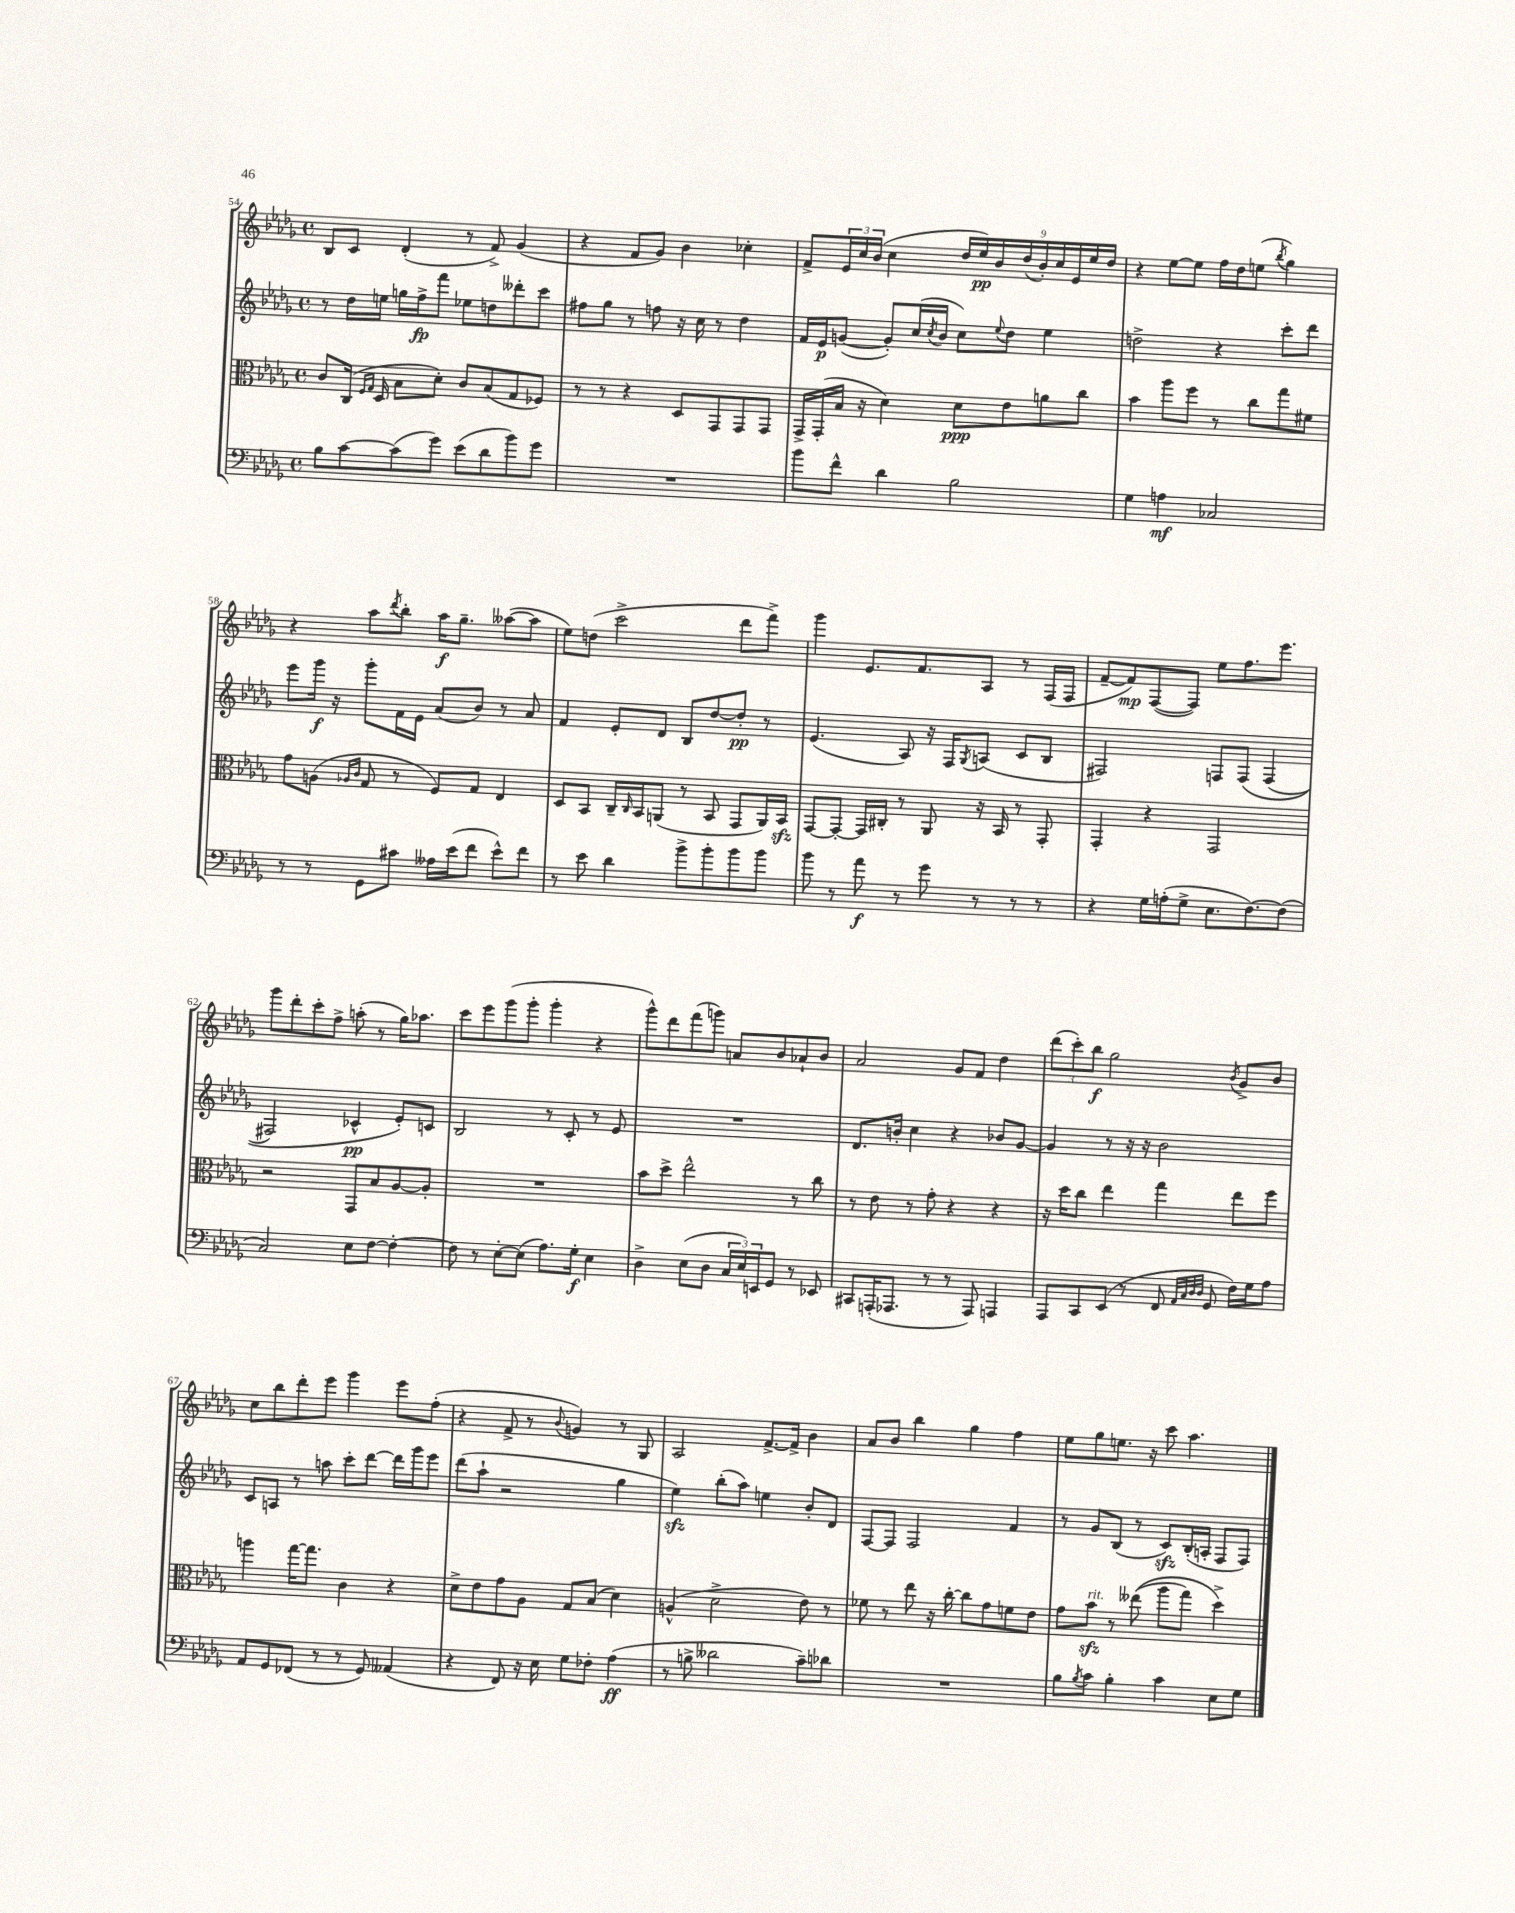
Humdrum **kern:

**kern	**kern	**kern	**kern
*staff4	*staff3	*staff2	*staff1
*clefF4	*clefC3	*clefG2	*clefG2
*k[b-e-a-d-g-]	*k[b-e-a-d-g-]	*k[b-e-a-d-g-]	*k[b-e-a-d-g-]
*M4/4	*M4/4	*M4/4	*M4/4
*met(c)	*met(c)	*met(c)	*met(c)
8B-	8c	8r	8B-
[8c	(16C	16dd-	8c
.	16qqF	.	.
.	16qqG-	.	.
.	16D-	16ee	.
(8c]	8B-	16gg	(4d-'
.	.	16ff^	.
8g-)	8d-')	8fff	.
(8e-	8c	8ee-	8r
8d-	(8B-	8dd	8f^)
8b-)	8G-	8ddd--'	(4g-
8g-	8F-)	8ccc	.
=	=	=	=
1r	8r	8ff#	4r
.	8r	8gg-	.
.	4r	8r	8f
.	.	8ff	8g-)
.	8D-	16r	4b-
.	.	16cc	.
.	8GG-	8r	.
.	8GG-	4dd-	4cc-'
.	8GG-	.	.
=	=	=	=
8b-	16GG-^	16f	8f^
.	(16GG-'	16e-	.
8f^^	16B-	([8g	24e-
.	.	.	24cc
.	16r	.	.
.	.	.	(24b-
4d-	4d-)	8g'])	4cc
.	.	(16cc	.
.	.	8qcc	.
.	.	16b-	.
2B-	8d-	8cc)	18dd-
.	.	.	18ee-)
.	.	.	18b-
.	.	8qqee-	.
.	8e-	8dd-	.
.	.	.	(18dd-
.	.	.	18b-')
.	8a	4ee-	.
.	.	.	18cc
.	.	.	18e-
.	8cc	.	.
.	.	.	18ee-
.	.	.	18dd-
=	=	=	=
4G-	4b-	2dd^	4r
4A	8aa-	.	[8ee-
.	8ff	.	8ee-]
2C-	8r	4r	16ff
.	.	.	16dd-
.	8cc	.	(8ee
.	.	.	8qbb-
.	8gg-	8ccc'	4gg-)
.	8f#	8ddd-	.
=	=	=	=
8r	8g-	8eee-	4r
8r	(8A	16ggg-	.
.	.	16r	.
.	16qqA-	.	.
.	16qqc	.	.
8GG-	8G-	8ggg-'	8aa-
.	.	.	8qddd-
8c#	8r	16f	8bb-'
.	.	16e-	.
16A--	8F)	(8a-	16aa-
(16e-	.	.	8.gg-~
8f	8G-	8b-)	.
8e-^^)	4E-	8r	([8aa--
8f	.	8a-	8aa--]
=	=	=	=
8r	8D-	4f	8ee-)
8e-	8BB-	.	(8dd
4d-	16C~	8e-'	2ccc^
.	16qqC	.	.
.	16BB-	.	.
.	(8AA	8d-	.
8b-^	8r	8B-	.
8b-'	8BB-	[8dd-	.
8b-	8GG-	8dd-']	8ddd-
8b-	16AA)	8r	8fff^)
.	16BB-	.	.
=	=	=	=
8b-	[8GG-	(4.e-	4ggg-
8r	8GG-'_	.	.
8a-	16GG-]	.	8.e-
.	16C#'	.	.
8r	8r	8A-)	.
.	.	.	8.f
8g-	8AA-	16r	.
.	.	16F	.
.	.	8qG-	.
8r	16r	(8A	8A-
.	16BB-	.	.
8r	8r	8c	8r
8r	8GG-'	8B-	(16F
.	.	.	16F
=	=	=	=
4r	4GG-'	2F#)	[8f~
.	.	.	8f])
16G-	4r	.	([8F
(16A'	.	.	.
8G-^	.	.	8F])
8.E-	2GG-	8F	8ee-
.	.	&(8F	8.ff
[8.F)	.	.	.
.	.	(4F	.
.	.	.	8.eee-
(8F]	.	.	.
=	=	=	=
2C)	2r	2F#)	8ggg-
.	.	.	8ddd-'
.	.	.	8ccc'
.	.	.	8ff^
8E-	8GG-	4c-^^	(8aa'
[8F	8B-	.	8r
4F'_	[8A-	8e-'&)	16gg-)
.	.	.	8.aa-
.	8A-']	8c	.
=	=	=	=
8F]	1r	2B-	8ccc
8r	.	.	8eee-
[8E-'	.	.	(8ggg-
(8E-]	.	.	8ggg-'
8.A-)	.	8r	4ggg-'
.	.	8c'	.
16G-'	.	.	.
4E-	.	8r	4r
.	.	8e-	.
=	=	=	=
4D-^	8b-	1r	8ggg-^^)
.	8dd-^	.	8ddd-
(8E-	2ee-^^	.	(8fff
8D-	.	.	8ggg)
24C	.	.	8a
24E-)	.	.	.
24EE	.	.	.
8GG-	.	.	8b-
8r	8r	.	8a-`
8EE-	8cc	.	8b-
=	=	=	=
8CC#	8r	8.d-	2a-
(16AAA'	8e-	.	.
8.AAA-	.	16b'	.
.	8r	4cc	.
8r	8g-'	.	.
8r	4r	4r	8g-
8AAA-)	.	.	8f
4AAA	4r	8b-	4dd-
.	.	[8g-	.
=	=	=	=
8AAA-	16r	4g-]	(12ddd-
.	16dd-	.	.
.	.	.	12ccc')
8CC	8cc	.	.
.	.	.	12bb-
(8EE-	4ee-	8r	2gg-
8r	.	16r	.
.	.	16r	.
8FF	4gg-	2b-	.
32qqAA-	.	.	.
32qqC	.	.	.
32qqD-	.	.	.
32qqD-	.	.	.
8GG-	.	.	.
.	.	.	8qb-
16F)	8ee-	.	8g-^
16G-	.	.	.
8A-	8ff	.	8b-
=	=	=	=
8AA-	4aa	8c	8cc
8GG-	.	8A	8bb-
(8FF-	[16gg-	8r	8ddd-'
.	8.gg-]	.	.
8r	.	8aa	8eee-
8r	4c	8ccc'	4ggg-
8GG-)	.	[8ddd-	.
(4AA--	4r	16ddd-]	8eee-
.	.	16ggg-	.
.	.	8eee-	(8ff'
=	=	=	=
4r	8d-^	(8ddd-	4r
.	8e-	8aa-`	.
8FF)	8g-	2r	8f^
16r	8A-	.	8r
16E-	.	.	.
.	.	.	8qqb-
8G-	8G-	.	4g)
8F-'	(8B-	.	.
(4A-	4d-)	4gg-	8r
.	.	.	8G-
=	=	=	=
8r	(4A^^	4ee-)	2A-
8B^	.	.	.
2d--	2d-^	(8bb-'	.
.	.	8aa-)	.
.	.	4ee	[8.f^
.	.	.	16f^]
8c~)	8e-)	8b-'	4b-
8d-	8r	8d-	.
=	=	=	=
1r	8f-	[8F	8a-
.	8r	8F]	8b-
.	8ee-	2F	4bb-
.	16r	.	.
.	[16cc'	.	.
.	8cc]	.	4gg-
.	8g-	.	.
.	8f	4f	4ff
.	8e-	.	.
=	=	=	=
8B-	8g-	8r	8ee-
8qB-	.	.	.
8c	8b-	8g-	8gg-
4B-'	8r	(8B-	8.ee
.	&((8ee--	8r	.
.	.	.	16r
4c	8aa-	8c)	8ccc
.	8gg-)	(16B-'	4.aa-
.	.	16A'	.
8E-	4dd-^&)	8F	.
8G-	.	8F)	.
==	==	==	==
*-	*-	*-	*-
